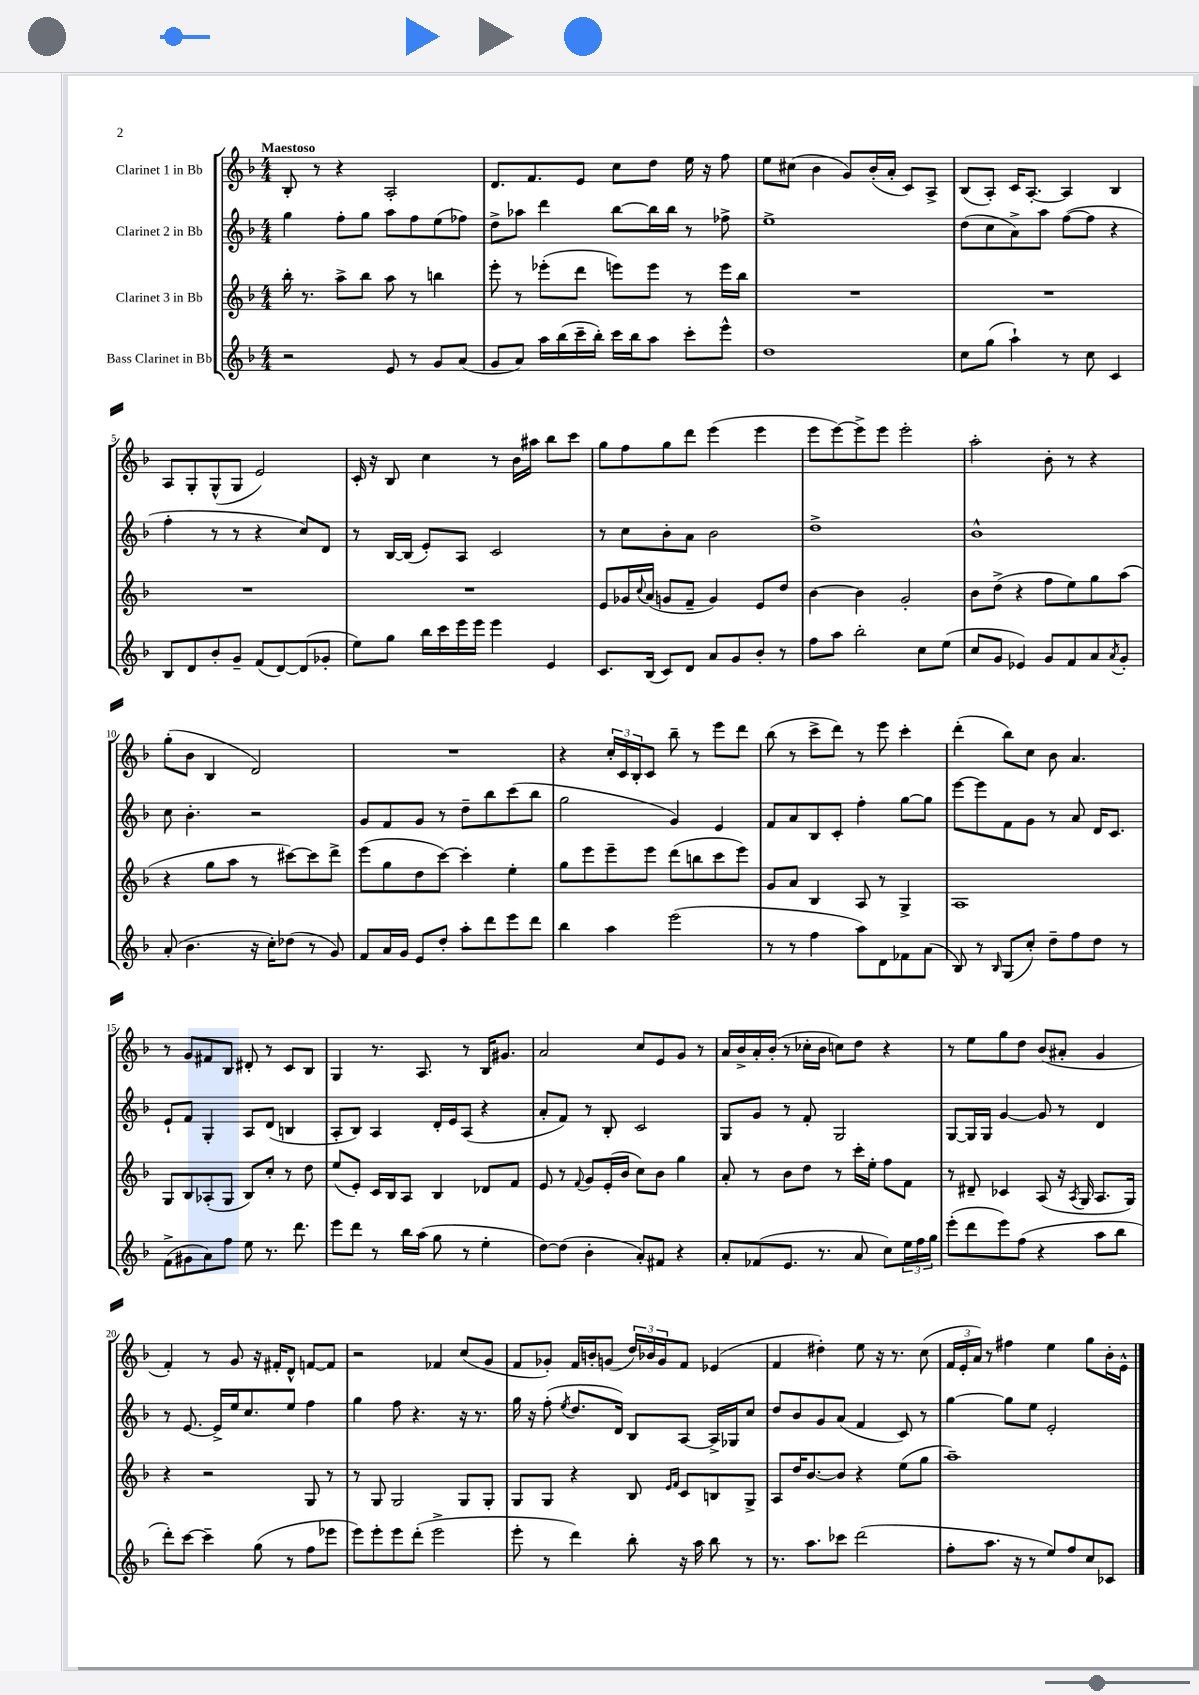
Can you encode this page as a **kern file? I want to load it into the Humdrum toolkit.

**kern	**kern	**kern	**kern
*part4	*part3	*part2	*part1
*staff4	*staff3	*staff2	*staff1
*I"Bass Clarinet in Bb	*I"Clarinet 3 in Bb	*I"Clarinet 2 in Bb	*I"Clarinet 1 in Bb
*clefG2	*clefG2	*clefG2	*clefG2
*k[b-]	*k[b-]	*k[b-]	*k[b-]
*M4/4	*M4/4	*M4/4	*M4/4
=1	=1	=1	=1
!	!	!	!LO:TX:a:B:t=Maestoso
2r	16bb-'\	4gg\	8B-'/
.	8.r	.	.
.	.	.	8r
.	8aa^\L	8ff'\L	4r
.	8bb-\J	8gg\J	.
8e/	8aa\	8aa\L	2A'/
8r	8r	8ff\	.
8g/L	4bbn\	(8ee\	.
(8a/J	.	8ff-X\J)	.
=2	=2	=2	=2
8g/L	8eee'\	8dd^\L	8.d/L
8a/J)	8r	8aa-X\J	.
.	.	.	8.f/
16aa\LL	(8eee-X'\L	4ddd\	.
(16bb-\	.	.	.
16ccc~\	8ddd\J	.	8e/J
16bb-'\JJ)	.	.	.
16ccc\LL	8eeen\L)	[8bb-\L	8cc\L
16bb-\J	.	.	.
8aa\J	8eee\J	16bb-\L]	8dd\J
.	.	16bb-\JJ	.
8ccc'\L	8r	8r	16ee\
.	.	.	16r
8eee^^\J	16eee\LL	8ff-X^\	8ff\
.	16bb-\JJ	.	.
=3	=3	=3	=3
1dd	1r	1ee^	8ee\L
.	.	.	(8cc#X\J
.	.	.	4b-\
.	.	.	8g/L)
.	.	.	(16b-'/L
.	.	.	16a'/JJ
.	.	.	8c/L)
.	.	.	8A^/J
=4	=4	=4	=4
8cc\L	1r	(8dd\L	(8B-/L
(8gg\J	.	8cc\	8A'/J)
4aa`\)	.	8a^\)	16c/KL
.	.	.	[8.A'/J
.	.	8aa\J	.
8r	.	([8ff\L	4A/]
8cc\	.	8ff\J]	.
4c/	.	4r	4B-/
!!LO:LB:g=z
=5	=5	=5	=5
8B-/L	1r	4ff'\	8A/L
8d/	.	.	8G'/
8b-'/	.	8r	(8G^^/
8g~/J	.	8r	8G/J
(8f/L	.	4r	2e/)
[8d/)	.	.	.
(8d/]	.	8cc/L)	.
8g-X'/J	.	8d/J	.
=6	=6	=6	=6
8ee\L)	1r	8r	16c'/
.	.	.	16r
8gg\J	.	[16B-/LL	8B-/
.	.	(16B-/JJ]	.
16bb-\LL	.	8e'/L)	4cc\
16ccc\	.	.	.
16eee\	.	8A/J	.
16eee\JJ	.	.	.
4eee\	.	2c/	8r
.	.	.	16b-\LL
.	.	.	16aa#X\JJ
4e/	.	.	8bb-\L
.	.	.	8ccc\J
=7	=7	=7	=7
8.c/L	8e/L	8r	8gg\L
.	16g-X/L	8cc\L	8ff\
.	8qqcc/	.	.
(16B-/Jk	(16a/JJ	.	.
8c/L)	8gn/L	8b-'\	8gg\
8d/J	8f~/J	8a\J	8ddd\J
8a/L	4g/)	2b-\	(4eee\
8g/	.	.	.
8b-'/J	8e/L	.	4eee\
8r	8dd/J	.	.
=8	=8	=8	=8
8ff\L	[4b-\	1dd^	8eee\L
8aa\J	.	.	[8eee\)
2bb-'\	4b-\]	.	8eee^\]
.	.	.	8eee\J
.	2g'/	.	2eee'\
8cc\L	.	.	.
(8ee\J	.	.	.
=9	=9	=9	=9
8cc/L	8b-\L	1b-^^	2aa'\
8g/J	(8dd^\J	.	.
4e-X/)	4r	.	.
8g/L	8ff\L	.	8b-'\
8f/	8ee\)	.	8r
8a/	8gg\	.	4r
8qa/	.	.	.
8g'/J	(8aa\J	.	.
!!LO:LB:g=z
=10	=10	=10	=10
(8a'/	4r	8cc\	(8gg'\L
4.b-\	.	4.b-'\	8b-\J
.	8gg\L	.	4B-/
.	8aa\J	.	.
16r	8r	2r	2d/)
16cc'\KL)	.	.	.
(8dd-X\J	[8ccc#X\L)	.	.
8r	8ccc#\]	.	.
8g/)	8ddd^\J	.	.
=11	=11	=11	=11
8f/L	(8eee\L	8g/L	1r
16a/L	8gg\	8f/	.
16g/JJ	.	.	.
8e/L	8dd\	8g/J	.
8dd'/J	[8ccc\J)	8r	.
8aa'\L	4ccc'\]	8dd~\L	.
8ddd\	.	8bb-\	.
8eee\	4ee'\	(8ccc\	.
8ddd\J	.	8bb-\J	.
=12	=12	=12	=12
4bb-\	8gg\L	2gg\	4r
.	8eee\	.	.
4aa\	8eee~\	.	24cc'/LL
.	.	.	24c/
.	.	.	24B-'/J
.	8eee\J	.	8c/J
(2eee\	(8ddd\L	4g/)	8bb-~\
.	8bbn\	.	8r
.	8ccc\	4e/	8eee\L
.	8eee\J)	.	8ddd\J
=13	=13	=13	=13
8r	8g/L	8f/L	(8bb-\
8r	8a/J	8a/	8r
4ff\	4B-/	8B-/	8ccc^\L
.	.	8c'/J	8ddd\J)
8aa\L)	8A/	4ff'\	8r
8d\	8r	.	8eee\
8f-X\	4G^/	[8gg\L	4ccc'\
(8a\J	.	8gg\J]	.
=14	=14	=14	=14
8B-/)	1A	[8eee\L	(4ddd'\
8r	.	8eee\]	.
16qqB-/	.	.	.
(8G/L	.	8f\	8bb-\L)
8cc'/J)	.	8g\J	8cc\J
8dd~\L	.	8r	8b-\
8ff\	.	8a/	4.a/
8dd\J	.	16d/KL	.
.	.	8.c/J	.
8r	.	.	.
!!LO:LB:g=z
=15	=15	=15	=15
(8f^\L	8G/L	8e`/L	8r
8g#X\	8B-/	8f/J	8g/L
8a\)	(8A-X'/	4G'/	8f#X/
8ff\J	8G/J	.	8B-/J
8ee\	8B-/L)	8A/L	8d#X'/
8.r	8cc'/J	(8d/J	8r
.	8r	4Bn/	8c/L
8.ddd\	.	.	.
.	8dd\	.	8B-/J
=16	=16	=16	=16
8eee\L	(8ee/L	8A'/L	4G/
8ddd\J	8e'/J)	8B-/J)	.
8r	16c/LL	4A/	8.r
.	16B-/J	.	.
16bb-\LL	8A/J	.	.
(16aa\JJ	.	.	8.A/
8gg\	4B-/	16d'/LL	.
.	.	16e/J	.
8r	.	(8A/J	8r
4ee'\	8d-X/L	4r	16B-/KL
.	.	.	8.g#X/J
.	8f/J	.	.
=17	=17	=17	=17
[8dd\L)	8e/	8a'/L	2a/
(8dd\J]	8r	8f/J)	.
.	8qqf/	.	.
4b-'\	8g/L	8r	.
.	(16e'/L	8B-'/	.
.	16b-/JJ	.	.
8a'/L)	8cc\L)	2c/	8cc/L
8f#X/J	8b-\J	.	8e/
4r	4gg\	.	8g/J
.	.	.	8r
=18	=18	=18	=18
8a'/L	8a'/	8G/L	16a/LL
.	.	.	16b-^/
(8f-X/	8r	8g/J	16a'/
.	.	.	(16b-'/JJ
8.e/J	8b-\L	8r	8r
.	8dd\J	8f'/	16cc-X'\LL
8.r	.	.	16b-\JJ
.	8r	2G/	8ccn\L)
8a/	16ccc'\LL	.	8dd\J
.	16ee'\JJ	.	.
8cc\L)	8ff\L	.	4r
24ee\L	8f\J	.	.
24ff\	.	.	.
24gg\JJ	.	.	.
=19	=19	=19	=19
(8eee'\L	8r	[8G/L	8r
8ddd\	8d#X~/	16G/L]	8ee\L
.	.	16G/JJ	.
8eee\)	4c-X/	[4g/	8gg\
(8ff\J	.	.	8dd\J
4r	(8A/	8g/]	(8b-/L
.	16r	8r	8a#X'/J
.	8qA/	.	.
.	16G/	.	.
8aa\L	8.A/L	4d/	4g/
8bb-\J	.	.	.
.	16G/Jk)	.	.
!!LO:LB:g=z
=20	=20	=20	=20
8ddd'\L)	4r	8r	4f'/)
[8ccc\J	.	[8.e/	.
4ccc~\]	2r	.	8r
.	.	16e^/LL]	.
.	.	16ee/J	8g/
.	.	8.cc/	.
(8gg\	.	.	16r
.	.	.	16f#X'/KL
8r	.	8ee/J	8d^^/J
8ff\L	8G/	4ff\	[8fn/L
8eee-X\J	8r	.	8f/J]
=21	=21	=21	=21
8eee\L)	8r	4gg\	2r
8eee'\	8G/	.	.
8eee\	2G/	8ff\	.
(8ddd'\J	.	4.r	.
2eee^\	.	.	4f-X/
.	8G/L	16r	(8cc/L
.	.	8.r	.
.	8G'/J	.	8g/J
=22	=22	=22	=22
8eee'\	8G/L	16gg\	8f/L
.	.	16r	.
8r	8G/J	(8ff'\	8g-X'/J)
.	.	8qee/	.
4ddd\)	4r	8.dd/L	16f/LL
.	.	.	16bn'/J
.	.	.	(8gn/J
.	.	16d/Jk)	.
8bb-'\	8B-/	8B-/L	24dd/LL)
.	.	.	24b-X/
.	.	.	24g/J
.	16qqe/LL	.	.
.	16qqf/JJ	.	.
16r	8c/L	[8A/J	8f/J
16aa\	.	.	.
8bb-\	8Bn/	16A^/LL]	(4e-X/
.	.	16G-X/J	.
8r	8G^/J	8cc/J	.
=23	=23	=23	=23
8.r	8A/L	8dd/L	4f/
.	16dd/K	8b-/	.
8.aa\L	[8.b-/	.	.
.	.	8g/	4dd#X'\)
8ccc-X\J	8b-/J]	(8a/J	.
(2ddd\	4r	4f/	8ee\
.	.	.	16r
.	.	.	8.r
.	(8ee\L	8c/)	.
.	8gg\J	8r	(8cc\
=24	=24	=24	=24
8ff'\L	1aa~)	[4gg\	24f/LL
.	.	.	24e'/
.	.	.	24a/JJ)
8.aa\J	.	.	8r
.	.	8gg\L]	4ff#X\
16r	.	.	.
8r	.	8ee\J	.
8ee/L)	.	2e'/	4ee\
8ff/	.	.	.
8cc/	.	.	8gg\L
8c-X/J	.	.	16b-'\L
.	.	.	16e^^\JJ
==	==	==	==
*-	*-	*-	*-
